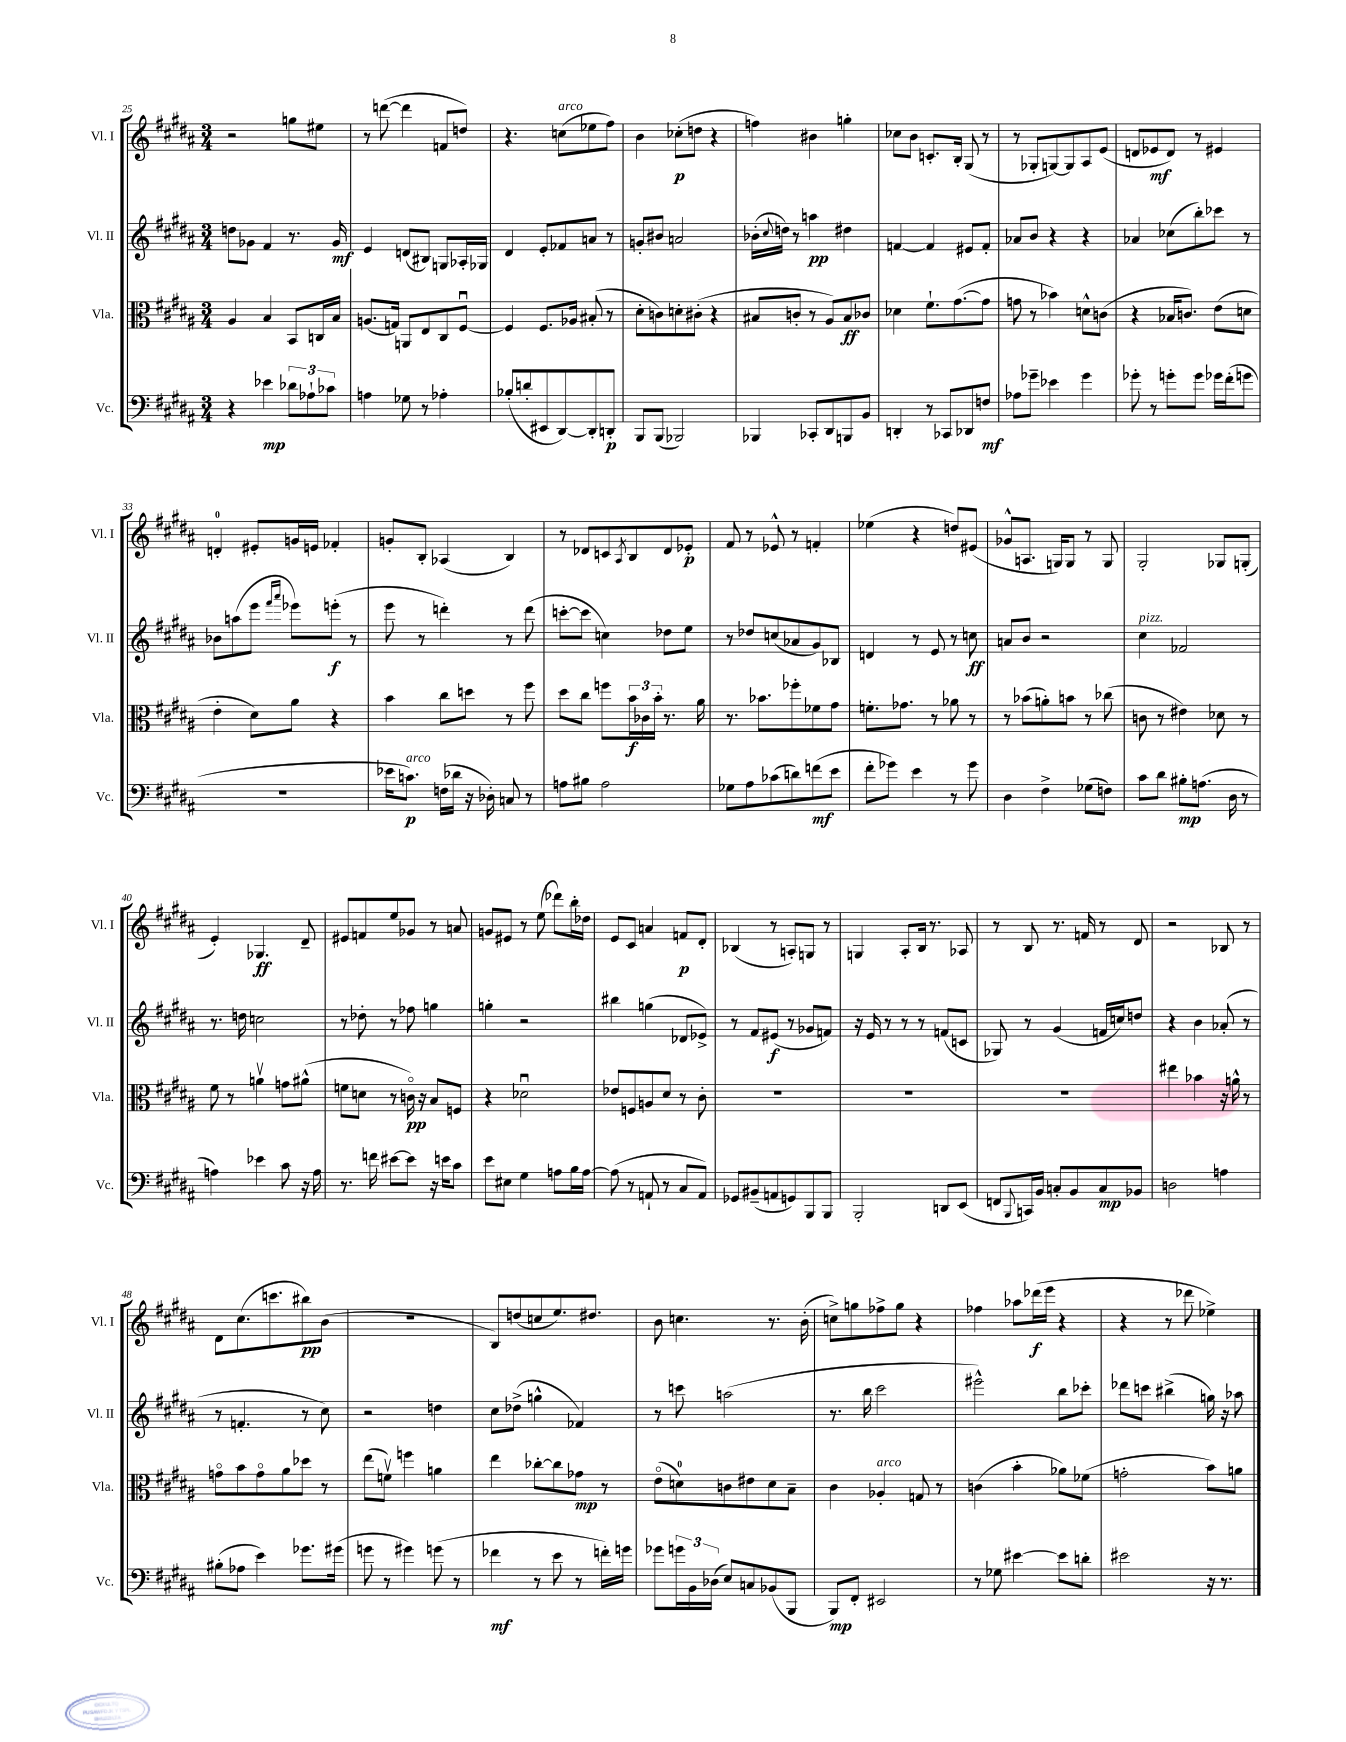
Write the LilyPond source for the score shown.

<<
\new StaffGroup <<
\new Staff = "s0" \with { instrumentName = "Vl. I" shortInstrumentName = "Vl. I" } {
    \clef treble \key b \major \numericTimeSignature \time 3/4
    r2 g''8 eis''8 |
    r8 d'''8~( d'''4 f'8 d''8) |
    r4. c''8^\markup { \italic "arco" }( ees''8 fis''8) |
    b'4 ces''8-.\p( d''8 r4 |
    f''4) bis'4 g''4-. |
    ces''8 b'8 c'8.-. b16-. gis8( r8 |
    r8 ges8-. g8~) g8 ais8 e'8( |
    d'8 ees'8\mf d'8) r8 eis'4 |
    d'4-0-. eis'8-. g'16 e'16 fes'4-. |
    g'8-. b8-. aes4( b4) |
    r8 des'8 c'8 \acciaccatura { ais8 } b8 des'8 ees'8-.\p |
    fis'8 r8 ees'8-^ r8 f'4-. |
    ees''4( r4 d''8) eis'8( |
    ges'8-^ a8. g16) g8 r8 g8 |
    gis2-. ges8 g8-.( |
    e'4-.) ges4.\ff dis'8-- |
    eis'8 f'8 e''8 ges'8 r8 a'8 |
    g'8 eis'8 r8 e''8( des'''8) b''16-. des''16 |
    e'8 cis'8 a'4 f'8\p dis'8-. |
    bes4( r8 a8-.) g8 r8 |
    g4 ais8-. b16 r8. aes8 |
    r8 b8 r8. f'16 r8 dis'8 |
    r2 bes8 r8 |
    dis'8 cis''8.( c'''8. bis''8\pp) b'8( |
    R2. |
    b8) d''8( c''8 e''8.) dis''8. |
    b'8 c''4. r8. b'16-.( |
    c''8->) g''8 fes''8-> g''8 r4 |
    fes''4 aes''8 des'''16\f( e'''16 r4 |
    r4 r8 des'''8 ees''4->) \bar "|." |
}
\new Staff = "s1" \with { instrumentName = "Vl. II" shortInstrumentName = "Vl. II" } {
    \clef treble \key b \major \numericTimeSignature \time 3/4
    d''8 ges'8 fis'4 r8. ges'16\mf |
    e'4 d'8( bis8) g8 aes16-. ges16 |
    dis'4 e'8-. fes'8 a'8 r8 |
    g'8-. bis'8 a'2 |
    bes'16-.( \appoggiatura { cis''8 } d''16) r8 a''4\pp dis''4 |
    f'4~ f'4 eis'8 f'8-. |
    aes'8 b'8 r4 r4 |
    aes'4 ces''8( b''8-.) ces'''8 r8 |
    bes'8 a''8( e'''8 \grace { fis'''16 ais'''16 } ees'''8) e'''8-.\f( r8 |
    e'''8 r8 d'''4-.) r8 d'''8( |
    c'''8~-. c'''8 c''4) des''8 e''8 |
    r8 des''8 c''8( aes'8 gis'8) bes8 |
    d'4 r8 e'8 r8 c''8\ff |
    a'8 b'8 r2 |
    cis''4^\markup { \italic "pizz." } fes'2 |
    r8. d''16 c''2 |
    r8 des''8-. r8 fes''8 g''4 |
    g''4-. r2 |
    bis''4 g''4( des'8 ees'8->) |
    r8 fis'8 eis'8\f( r8 ges'8 f'8) |
    r16 e'16 r8 r8 r8 f'8( c'8 |
    ges8) r8 gis'4( f'16 c''16) d''8 |
    r4 b'4 aes'8-.( r8 |
    r8 f'4.-. r8 cis''8) |
    r2 d''4 |
    cis''8 des''8->( g''4-^ fes'4) |
    r8 c'''8 a''2( |
    r8. b''16 cis'''2 |
    eis'''2-^) b''8 ces'''8-. |
    des'''8 c'''8 bis''4->( g''16) r16 aes''8 \bar "|." |
}
\new Staff = "s2" \with { instrumentName = "Vla." shortInstrumentName = "Vla." } {
    \clef alto \key b \major \numericTimeSignature \time 3/4
    ais4 b4 b,8 c16 b16 |
    a8.( g16) a,8 e8 cis8 fis8~\downbow |
    fis4 fis8. aes16 bis8-.( r8 |
    dis'8-. c'8) d'8-. cis'8-.( r4 |
    bis8 c'8-. r8 ais8) bis8\ff ces'8 |
    des'4 fis'8.-! gis'8.~( gis'8 |
    g'8 r8 bes'4) d'8-^ c'8( |
    r4 bes16 c'8.) e'8( d'8 |
    e'4-. dis'8) ais'8 r4 |
    b'4 cis''8 d''8 r8 fis''8 |
    dis''8 cis''8 f''8 \tuplet 3/2 { b'16\f ces'16 b'16-. } r8. ais'16 |
    r8. bes'8. fes''8-. fes'8 gis'8 |
    f'8.-. ges'8. r8 aes'8 r8 |
    r8 bes'8( a'8-.) b'8 r8 ces''8( |
    c'8 r8 eis'4) des'8 r8 |
    fis'8 r8 a'4\upbow g'8 ais'8-^( |
    f'8 d'8 r8 c'16\flageolet\pp) r16 b8 f8 |
    r4 des'2\downbow |
    ees'8 f8 a8 dis'8 r8 cis'8-. |
    R2. |
    R2. |
    R2. |
    eis''4 bes'4 r16 a'16-^ r8 |
    g'8\flageolet b'8 g'8\flageolet ais'8 des''8 r8 |
    e''8( f'8\upbow) f''4 a'4 |
    e''4 ces''8~-. ces''8 ges'8\mp r8 |
    e'8\flageolet( d'8-0) c'8 eis'8 d'8 b8-- |
    cis'4 aes4-.^\markup { \italic "arco" } g8 r8 |
    c'4( b'4-. aes'8) fes'8( |
    g'2-. b'8) a'8 \bar "|." |
}
\new Staff = "s3" \with { instrumentName = "Vc." shortInstrumentName = "Vc." } {
    \clef bass \key b \major \numericTimeSignature \time 3/4
    r4 ees'4\mp \tuplet 3/2 { des'8 aes8-! ces'8 } |
    a4 ges8 r8 aes4-. |
    bes8-.( d'8-. eis,8 dis,8~) dis,8-. d,8-.\p |
    b,,8 b,,8( bes,,2) |
    bes,,4 ces,8-. dis,8 b,,8 b,8 |
    d,4-. r8 ces,8 des,8 f8\mf |
    aes8 ges'8-- ees'4 ges'4 |
    ges'8-. r8 g'8-. g'8 ges'16 fis'16-.( g'8 |
    R2. |
    ees'16 c'8.\p^\markup { \italic "arco" }) f16( des'16 r16 des16-.) c8 r8 |
    a8 bis8 a2 |
    ges8 ais8 ces'8( d'8) f'8\mf( e'8 |
    fis'8-. ges'8) e'4 r8 ges'8 |
    dis4 fis4-> ges8( f8) |
    cis'8 dis'8 bis8-.\mp a8.( dis16 r8 |
    a4) ees'4 cis'8 r16 a16 |
    r8. f'16 eis'8~ eis'8 r16 e'16 cis'8 |
    e'8 eis8 gis4 a8 b16 a16~ |
    a8( r8 a,8-! r8 cis8 a,8) |
    ges,8 bis,8--( a,8 g,8) b,,8 b,,8 |
    b,,2-. d,8 e,8( |
    f,8 \appoggiatura { b,,8 } c,16) b,16 c8-. b,8 c8\mp bes,8 |
    d2 a4 |
    bis8-.( aes8 e'4) ges'8. gis'16( |
    g'8 r8 gis'4) g'8( r8 |
    fes'4\mf r8 e'8 r8 f'16-.) g'16 |
    ges'8 \tuplet 3/2 { g'16 b,16 des16( } e8) c8 bes,8( b,,8 |
    b,,8\mp) fis,8-. eis,2 |
    r8 ges8 eis'4~ eis'8 d'8-. |
    eis'2 r16 r8. \bar "|." |
}
>>
>>
\layout { \context { \Score currentBarNumber = #25 } }
